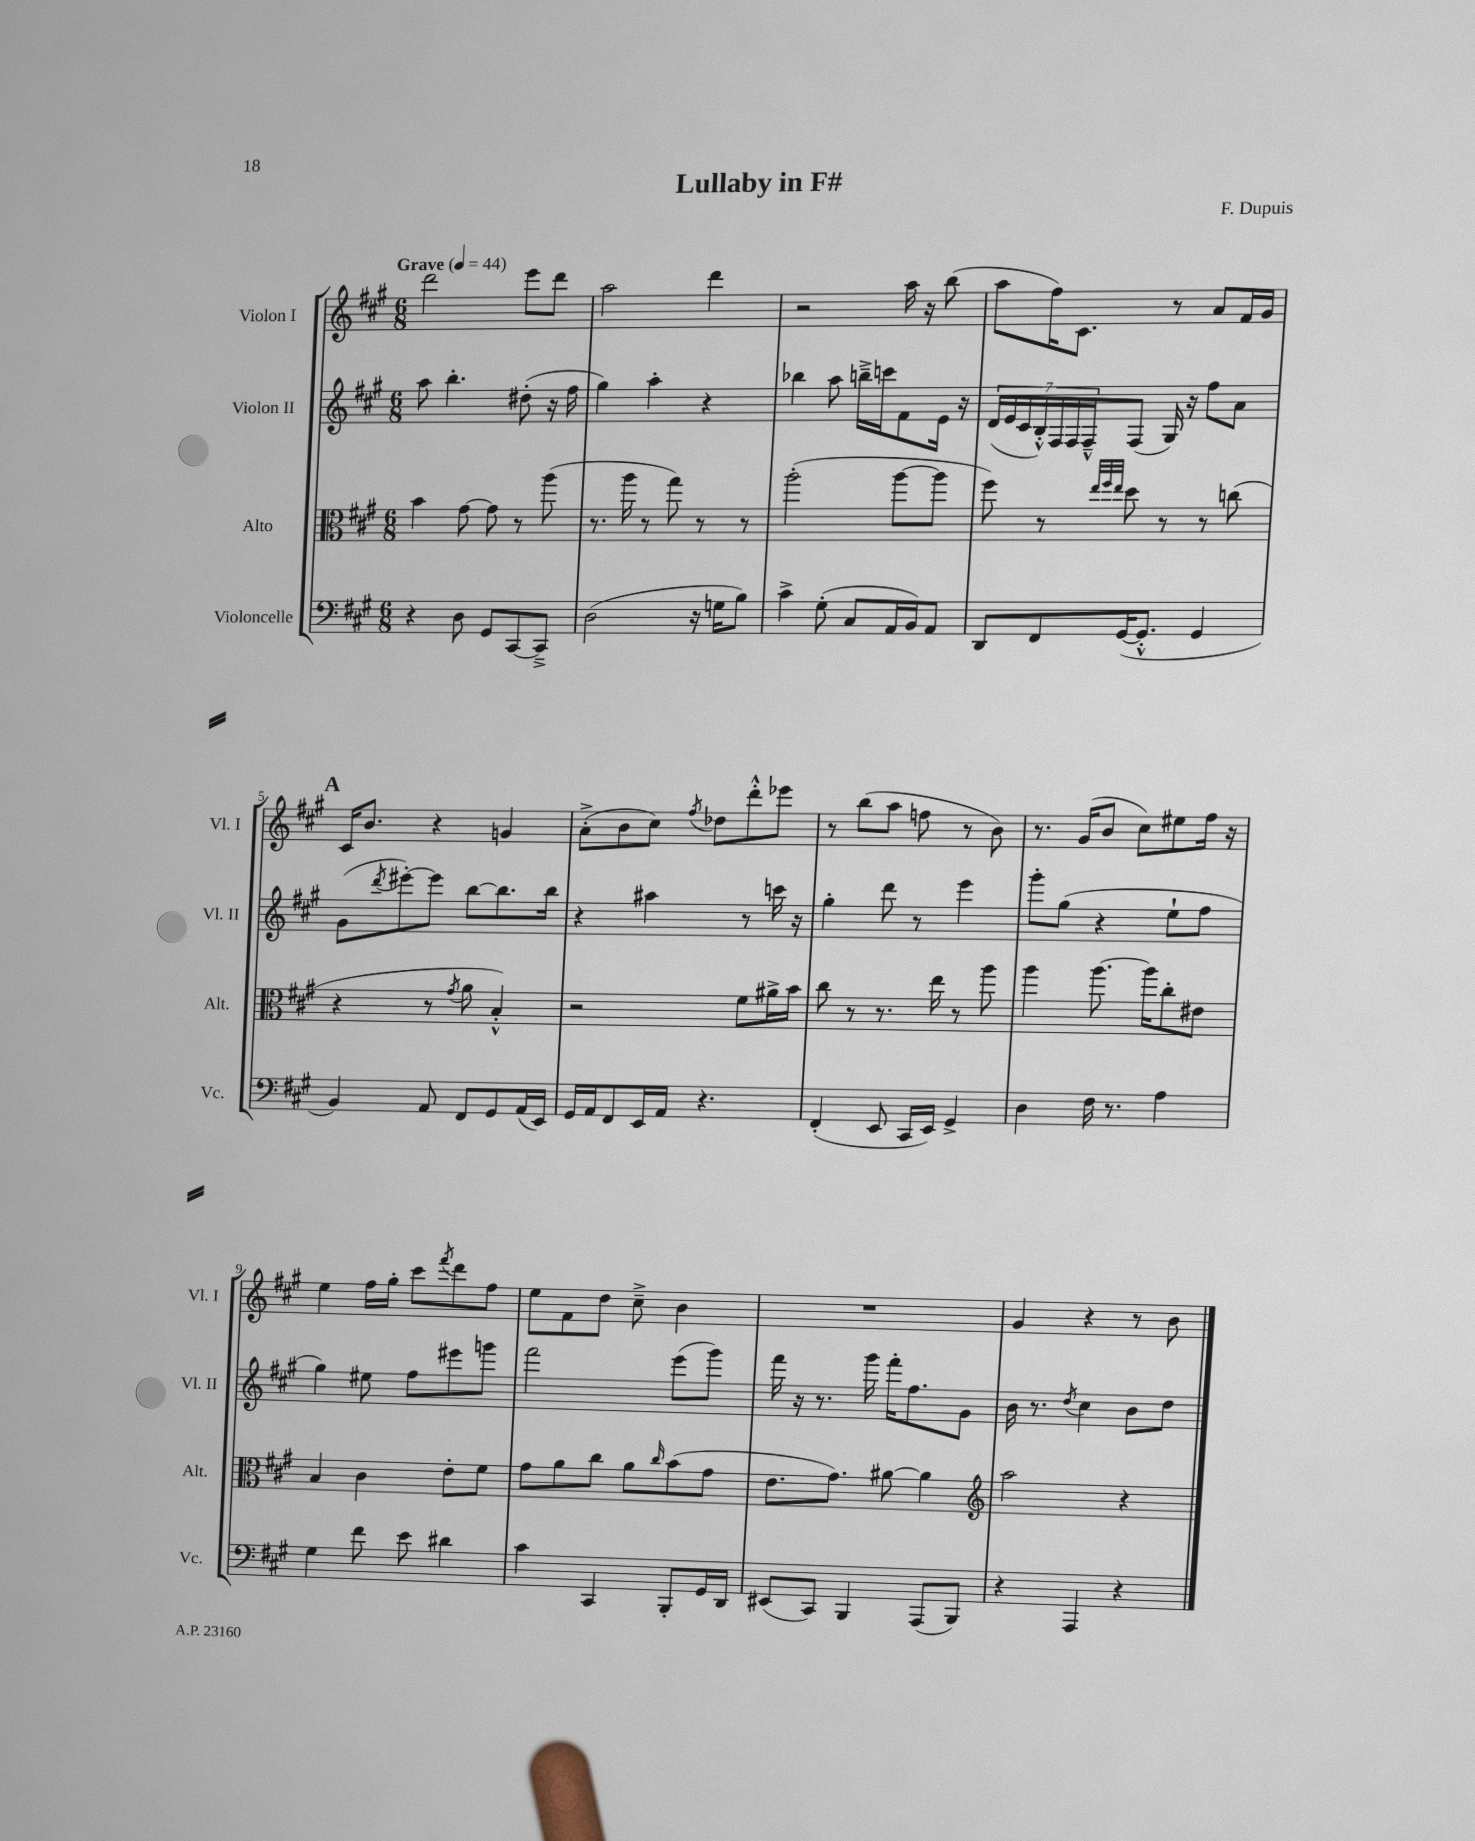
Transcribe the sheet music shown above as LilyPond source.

\header { title = "Lullaby in F#" composer = "F. Dupuis" }
<<
\new StaffGroup <<
\new Staff = "s0" \with { instrumentName = "Violon I" shortInstrumentName = "Vl. I" } {
    \clef treble \key a \major \numericTimeSignature \time 6/8 \tempo "Grave" 4 = 44
    d'''2 e'''8 d'''8 |
    a''2 d'''4 |
    r2 a''16 r16 b''8( |
    a''8 fis''16) cis'8. r8 a'8 fis'16 gis'16 |
    \mark \markup { \bold "A" } cis'16 b'8. r4 g'4 |
    a'8-.->( b'8 cis''8) \acciaccatura { fis''8 } des''8 d'''8-.-^ ees'''8 |
    r8 b''8( a''8 f''8 r8 b'8) |
    r8. gis'16( b'8 cis''8) eis''8 fis''16 r16 |
    e''4 fis''16 gis''16-. cis'''8 \acciaccatura { fis'''8 } d'''8 fis''8 |
    e''8 fis'8 d''8 cis''8---> b'4 |
    R2. |
    gis'4 r4 r8 b'8 \bar "|." |
}
\new Staff = "s1" \with { instrumentName = "Violon II" shortInstrumentName = "Vl. II" } {
    \clef treble \key a \major \numericTimeSignature \time 6/8
    a''8 b''4.-. dis''8-.( r16 fis''16 |
    gis''4) a''4-. r4 |
    bes''4 a''8 b''16---> c'''16 fis'8 e'16 r16 |
    \tuplet 7/4 { d'16( e'16 cis'16 b16-.-^) fis16 fis16 fis16---^ } fis8( gis16) r16 fis''8 a'8 |
    \mark \markup { \bold "A" } gis'8( \acciaccatura { d'''8 } eis'''8~-.) eis'''8 b''8~ b''8. b''16 |
    r4 ais''4 r8 c'''16 r16 |
    gis''4-. d'''8 r8 e'''4 |
    gis'''8-. gis''8( r4 e''8-! fis''8 |
    gis''4) eis''8 fis''8 eis'''8 g'''8 |
    fis'''2 e'''8( gis'''8) |
    fis'''16 r16 r8. gis'''16 fis'''16-. fis''8. gis'8 |
    b'16 r8. \acciaccatura { d''8 } cis''4 b'8 d''8 \bar "|." |
}
\new Staff = "s2" \with { instrumentName = "Alto" shortInstrumentName = "Alt." } {
    \clef alto \key a \major \numericTimeSignature \time 6/8
    b'4 gis'8~ gis'8 r8 a''8( |
    r8. a''16 r8 gis''8) r8 r8 |
    a''2-.( a''8~ a''8 |
    fis''8) r8 \grace { e''32 fis''32 e''32 } d''8 r8 r8 c''8( |
    \mark \markup { \bold "A" } r4 r8 \acciaccatura { gis'8 } a'8 b4-.-^) |
    r2 fis'8 ais'16-> b'16 |
    cis''8 r8 r8. e''16 r8 a''8 |
    a''4 a''8.~ a''16 cis''8-. eis'8 |
    b4 cis'4 e'8-. fis'8 |
    gis'8 a'8 cis''8 a'8 \grace { cis''16 } b'8( gis'8 |
    e'8. gis'8.) ais'8~ ais'4 |
    \clef treble a''2 r4 \bar "|." |
}
\new Staff = "s3" \with { instrumentName = "Violoncelle" shortInstrumentName = "Vc." } {
    \clef bass \key a \major \numericTimeSignature \time 6/8
    r4 d8 gis,8 cis,8~ cis,8---> |
    d2( r16 g16 b8) |
    cis'4-> gis8-.( cis8 a,16 b,16) a,8 |
    d,8 fis,8 gis,16~( gis,8.-.-^ gis,4 |
    \mark \markup { \bold "A" } b,4) a,8 fis,8 gis,8 a,16( e,16) |
    gis,16 a,16 fis,8 e,16 a,16 r4. |
    fis,4-.( e,8 cis,16 e,16) gis,4-> |
    d4 fis16 r8. a4 |
    gis4 fis'8 e'8 dis'4 |
    cis'4 cis,4 b,,8-. gis,16 d,16 |
    eis,8( cis,8) b,,4 a,,8( b,,8) |
    r4 a,,4 r4 \bar "|." |
}
>>
>>
